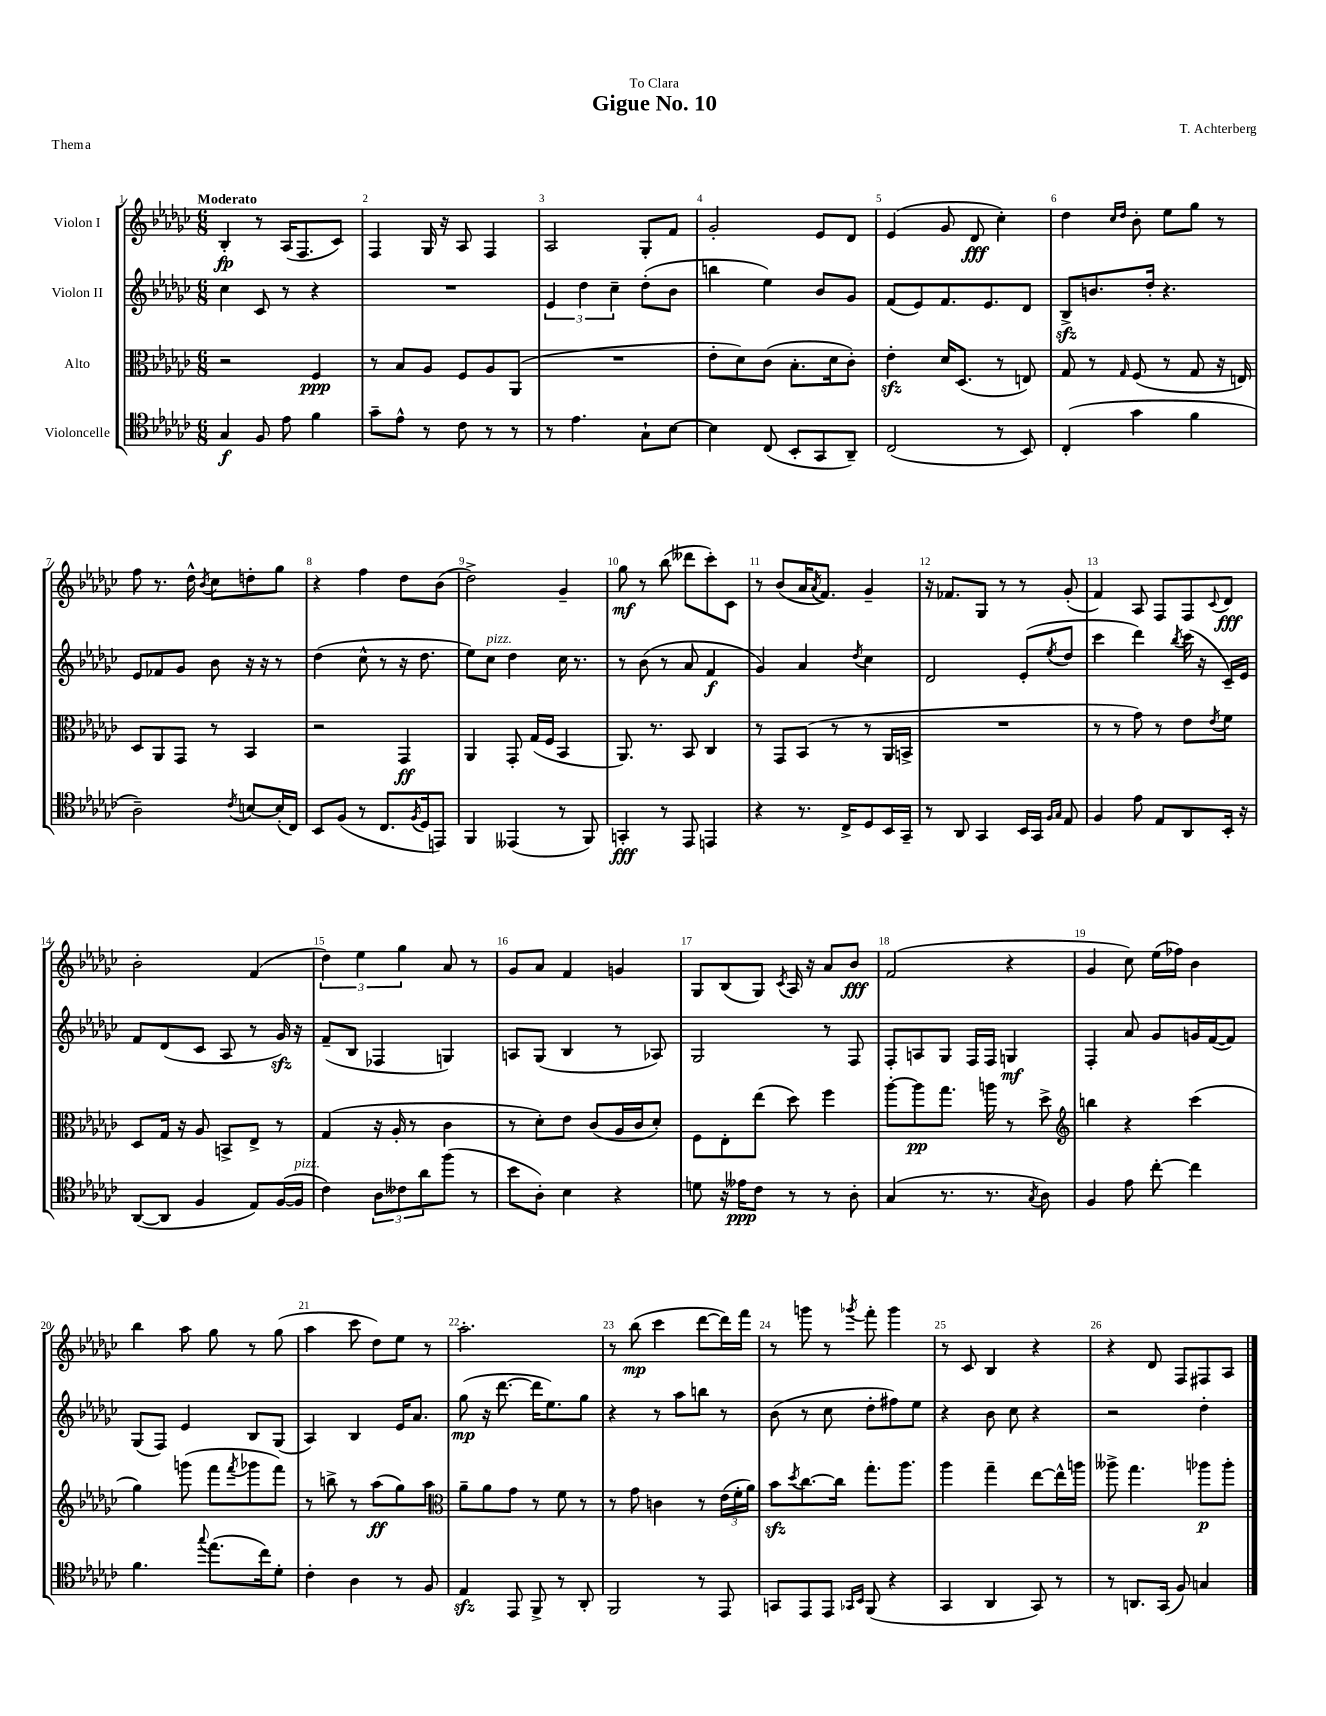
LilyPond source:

\header { title = "Gigue No. 10" composer = "T. Achterberg" dedication = "To Clara" piece = "Thema" }
<<
\new StaffGroup <<
\new Staff = "s0" \with { instrumentName = "Violon I" } {
    \clef treble \key ges \major \numericTimeSignature \time 6/8 \tempo "Moderato"
    bes4-.\fp r8 aes16( f8. ces'8) |
    f4 ges16 r16 aes8 f4 |
    aes2 ges8-. f'8 |
    ges'2-. ees'8 des'8 |
    ees'4( ges'8 des'8\fff ces''4-.) |
    des''4 \grace { ces''16 des''16 } bes'8-. ees''8 ges''8 r8 |
    f''8 r8. des''16-^ \acciaccatura { bes'8 } ces''8 d''8-. ges''8 |
    r4 f''4 des''8 bes'8( |
    des''2->) ges'4-- |
    ges''8\mf r8 bes''8( deses'''8 ces'''8-.) ces'8 |
    r8 bes'8( aes'16 \acciaccatura { aes'8 } f'8.) ges'4-- |
    r16 fes'8. ges8 r8 r8 ges'8-.( |
    f'4) aes8 f8 f8 \appoggiatura { ces'8 } des'8\fff |
    bes'2-. f'4( |
    \tuplet 3/2 { des''4) ees''4 ges''4 } aes'8 r8 |
    ges'8 aes'8 f'4 g'4 |
    ges8 bes8( ges8) \acciaccatura { ces'8 } aes16 r16 aes'8 bes'8\fff |
    f'2( r4 |
    ges'4 ces''8) ees''16( fes''16) bes'4 |
    bes''4 aes''8 ges''8 r8 ges''8( |
    aes''4 ces'''8 des''8) ees''8 r8 |
    aes''2.-. |
    r8 bes''8\mp( ces'''4 des'''8~ des'''16) f'''16 |
    r8 g'''8 r8 \acciaccatura { ges'''8 } f'''8-. ges'''4 |
    r8 ces'8 bes4 r4 |
    r4 des'8 f8 fis8 aes8 \bar "|." |
}
\new Staff = "s1" \with { instrumentName = "Violon II" } {
    \clef treble \key ges \major \numericTimeSignature \time 6/8
    ces''4 ces'8 r8 r4 |
    R2. |
    \tuplet 3/2 { ees'4 des''4 ces''4-- } des''8-.( bes'8 |
    b''4 ees''4) bes'8 ges'8 |
    f'8( ees'8) f'8. ees'8. des'8 |
    bes8->\sfz b'8. des''16-. r4. |
    ees'8 fes'8 ges'8 bes'8 r16 r16 r8 |
    des''4( ces''8-^ r8 r16 des''8. |
    ees''8) ces''8^\markup { \italic "pizz." } des''4 ces''16 r8. |
    r8 bes'8( r8 aes'8 f'4\f |
    ges'4) aes'4 \acciaccatura { des''8 } ces''4 |
    des'2 ees'8-.( \acciaccatura { ees''8 } des''8 |
    ces'''4 des'''4) \acciaccatura { bes''8 } ces'''16( r16 ces'16--) ees'16 |
    f'8 des'8( ces'8 aes8 r8 ges'16\sfz) r16 |
    f'8--( bes8 fes4 g4) |
    a8 ges8( bes4 r8 aes8) |
    ges2 r8 f8 |
    f8-. a8 ges8 f16 f16 g4\mf |
    f4-. aes'8 ges'8 g'16 f'16~( f'8) |
    ges8( f8) ees'4 bes8 ges8( |
    aes4) bes4 ees'16 aes'8. |
    ges''8\mp( r16 des'''8.~ des'''16 ees''8.) ges''8 |
    r4 r8 aes''8 b''8 r8 |
    bes'8( r8 ces''8 des''8-. fis''8) ees''8 |
    r4 bes'8 ces''8 r4 |
    r2 des''4-. \bar "|." |
}
\new Staff = "s2" \with { instrumentName = "Alto" } {
    \clef alto \key ges \major \numericTimeSignature \time 6/8
    r2 f4\ppp |
    r8 bes8 aes8 f8 aes8 aes,8( |
    R2. |
    ees'8-. des'8) ces'8( bes8.-. des'16 ces'8-.) |
    ees'4-.\sfz des'16 des8.( r8 e8) |
    ges8 r8 \grace { ges16 } f8( r8 ges8 r16 e16) |
    des8 aes,8 ges,8 r8 bes,4 |
    r2 ges,4\ff |
    aes,4 ges,8-. ges16( f16 bes,4 |
    aes,8.) r8. bes,8 ces4 |
    r8 ges,8 bes,8( r8 r8 aes,16 b,16-> |
    R2. |
    r8 r8 ges'8) r8 ees'8 \acciaccatura { ees'8 } f'8 |
    des8 ges16 r16 aes8 b,8-> ees8-> r8 |
    ges4( r16 aes16-. r8 ces'4 |
    r8 des'8-.) ees'8 ces'8( aes16 ces'16 des'8-.) |
    f8 ees8-. ees''8( des''8) f''4 |
    aes''8~-. aes''8\pp ges''8. a''16 r8 des''8-> |
    \clef treble b''4 r4 ces'''4( |
    ges''4) g'''8( f'''8 \acciaccatura { f'''8 } ges'''8 f'''8) |
    r8 b''8-> r8 aes''8\ff( ges''8) aes''8 |
    \clef alto aes'8-- aes'8 ges'8 r8 f'8 r8 |
    r8 ges'8 c'4 r8 \tuplet 3/2 { ees'16( f'16-. aes'16) } |
    bes'8\sfz \acciaccatura { des''8 } ces''8.~ ces''16 ges''8.-. aes''8. |
    aes''4 ges''4-- ees''8~ ees''16-^ a''16 |
    aeses''8-> ges''4. aes''8\p aes''8-. \bar "|." |
}
\new Staff = "s3" \with { instrumentName = "Violoncelle" } {
    \clef tenor \key ges \major \numericTimeSignature \time 6/8
    ges4\f f8 ees'8 f'4 |
    ges'8-- ees'8-^ r8 ces'8 r8 r8 |
    r8 ees'4. ges8-! bes8~ |
    bes4 ces8( bes,8-. ges,8 aes,8--) |
    ces2( r8 bes,8) |
    ces4-.( ges'4 f'4 |
    aes2--) \acciaccatura { ces'8 } b8~ b16-.( ces16) |
    bes,8 f8( r8 ces8. \acciaccatura { f8 } des16 e,8) |
    f,4 eeses,4( r8 f,8) |
    g,4-.\fff r8 ees,8 e,4 |
    r4 r8. ces16-> des8 bes,16 ges,16-- |
    r8 aes,8 ges,4 bes,16 ges,16 \grace { f16 ges16 } ees8 |
    f4 ees'8 ees8 aes,8 bes,16-. r16 |
    aes,8~( aes,8 f4 ees8) f16~( f16^\markup { \italic "pizz." } |
    ces'4) \tuplet 3/2 { aes8 ceses'8 aes'8 } f''8( r8 |
    bes'8 aes8-.) bes4 r4 |
    d'8 r16 eeses'16\ppp ces'8 r8 r8 aes8-. |
    ges4( r8. r8. \acciaccatura { ges8 } aes8) |
    f4 ees'8 ces''8~-. ces''4 |
    f'4. \appoggiatura { ges''8 } ees''8.( ces''16) des'8-. |
    ces'4-. aes4 r8 f8 |
    ees4\sfz ees,8 f,8-> r8 aes,8-. |
    f,2 r8 ees,8 |
    g,8 ees,8 ees,8 \grace { ges,16 bes,16 } f,8( r4 |
    ges,4 aes,4 ges,8) r8 |
    r8 a,8. ges,16( f8) g4 \bar "|." |
}
>>
>>
\layout { \context { \Score \override BarNumber.break-visibility = ##(#f #t #t) barNumberVisibility = #all-bar-numbers-visible } }
